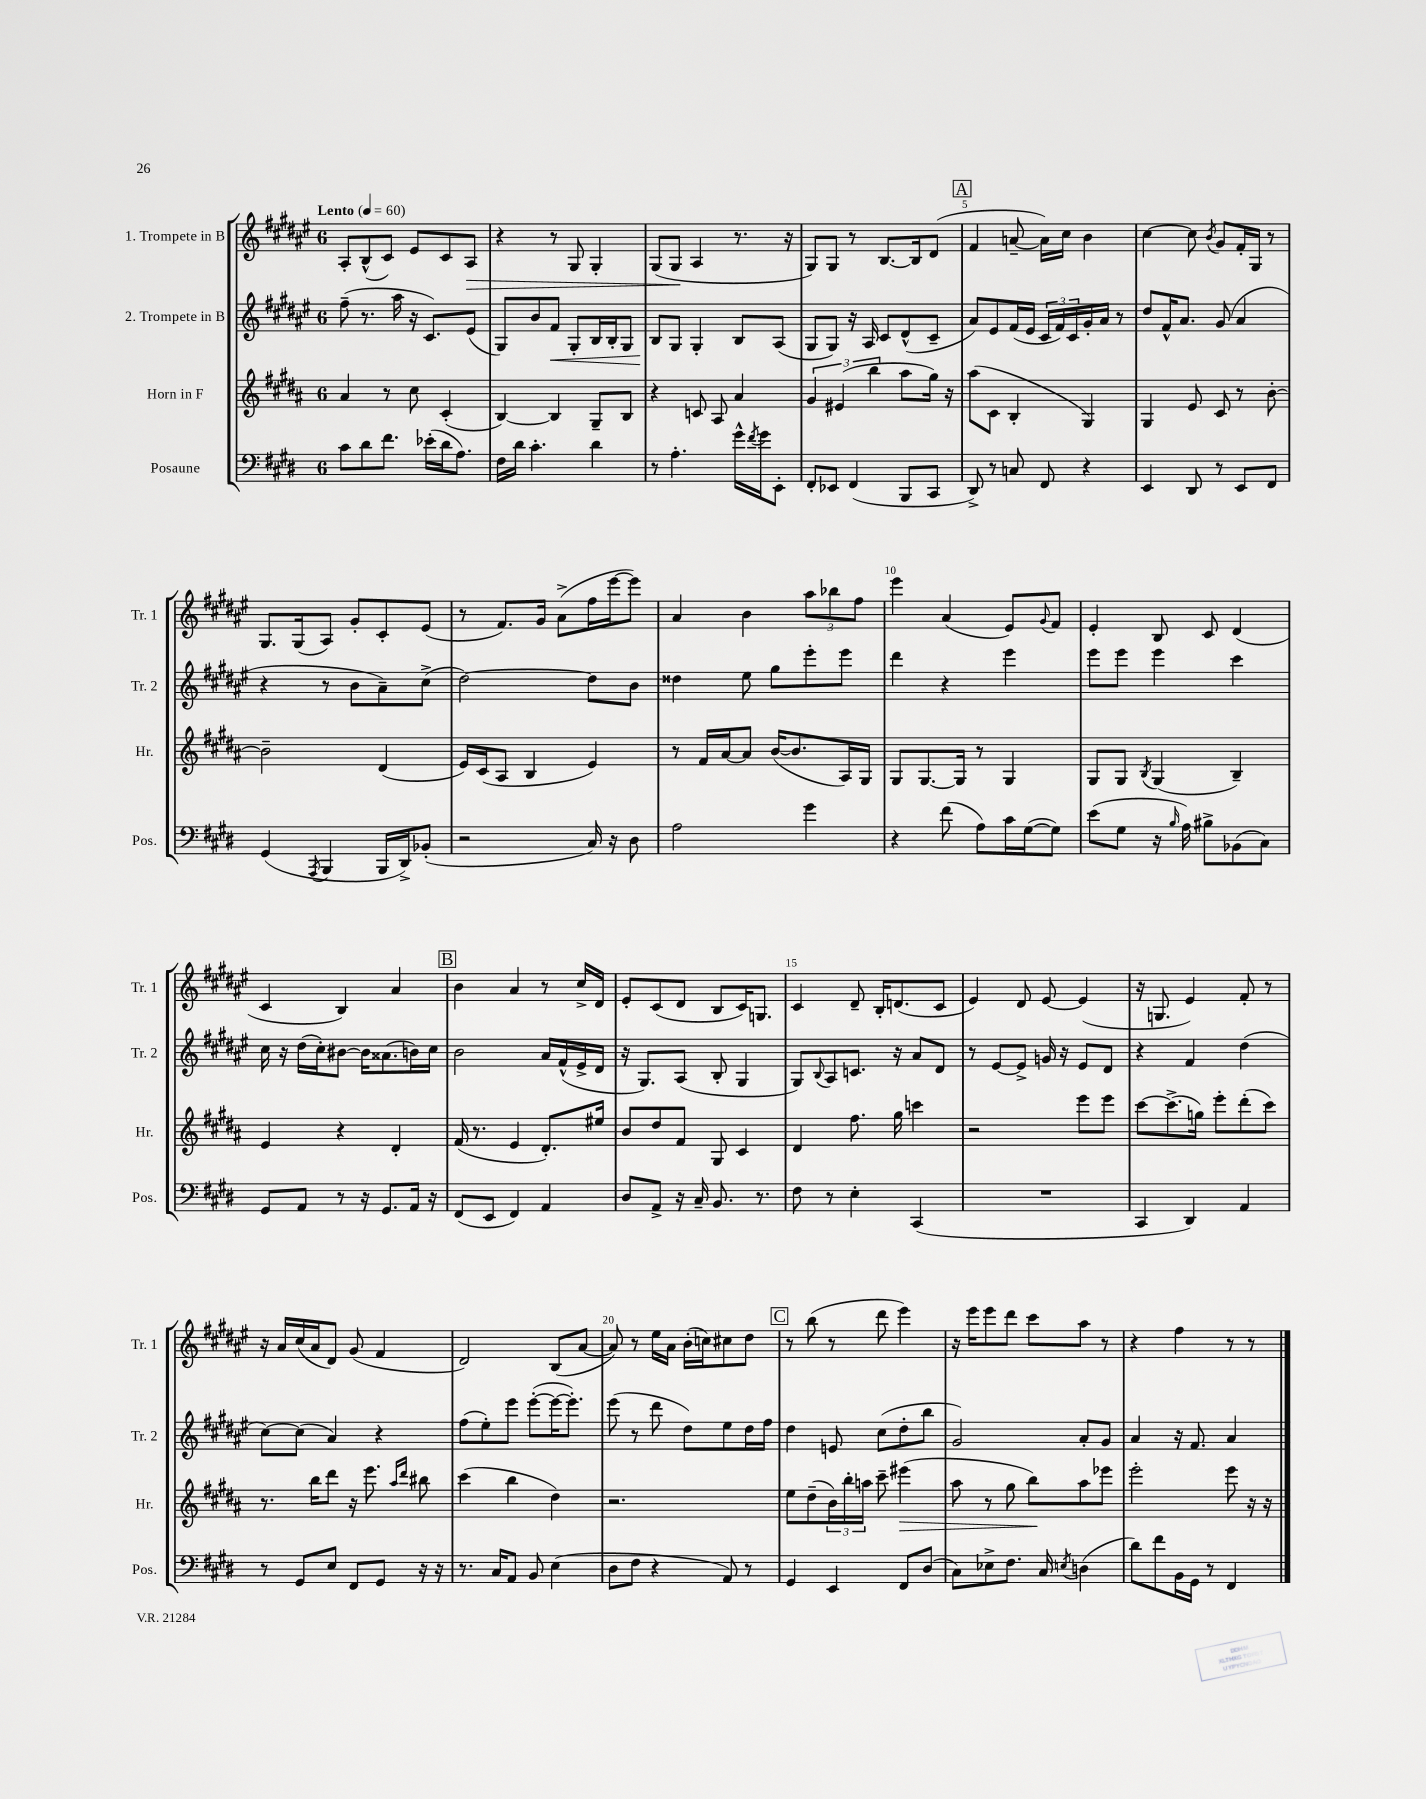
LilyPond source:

<<
\new StaffGroup <<
\new Staff = "s0" \with { instrumentName = "1. Trompete in B" shortInstrumentName = "Tr. 1" } {
    \clef treble \key fis \major \once \override Staff.TimeSignature.style = #'single-digit \time 6/8 \tempo "Lento" 4 = 60
    ais8-. b8-^( cis'8) eis'8 cis'8 ais8\> |
    r4 r8 gis8 gis4-. |
    gis8( gis8\! ais4 r8. r16 |
    gis8) gis8 r8 b8.~ b16 dis'8( |
    \mark \markup { \box "A" } fis'4 a'8~-- a'16) cis''16 b'4 |
    cis''4~ cis''8 \acciaccatura { b'8 } gis'8 fis'16-. gis16 r8 |
    gis8. gis16( ais8) gis'8-. cis'8-. eis'8( |
    r8 fis'8.) gis'16 ais'8->( fis''16 eis'''16~ eis'''8) |
    ais'4 b'4 \tuplet 3/2 { ais''8 bes''8 fis''8 } |
    eis'''4 ais'4( eis'8) \appoggiatura { gis'8 } fis'8 |
    eis'4-. b8 cis'8 dis'4( |
    cis'4 b4) ais'4 |
    \mark \markup { \box "B" } b'4 ais'4 r8 cis''16-> dis'16 |
    eis'8-. cis'8( dis'8 b8 cis'16) g8. |
    cis'4 dis'8-- b16-. d'8.( cis'8 |
    eis'4) dis'8 eis'8~ eis'4( |
    r16 g8. eis'4) fis'8-. r8 |
    r16 ais'16 cis''16( ais'16 dis'8) gis'8( fis'4 |
    dis'2) b8( ais'8~ |
    ais'8) r8 eis''16 ais'16 b'16-.( c''16) cis''8 dis''8 |
    \mark \markup { \box "C" } r8 b''8( r8 dis'''8 eis'''4) |
    r16 eis'''16 eis'''8 dis'''8 cis'''8 ais''8 r8 |
    r4 fis''4 r8 r8 \bar "|." |
}
\new Staff = "s1" \with { instrumentName = "2. Trompete in B" shortInstrumentName = "Tr. 2" } {
    \clef treble \key fis \major \once \override Staff.TimeSignature.style = #'single-digit \time 6/8
    fis''8--( r8. ais''16 r16 cis'8.) eis'8( |
    gis8) b'8 fis'8\< gis8-. b16 b16-. gis8 |
    b8\! gis8 gis4-. b8 ais8( |
    gis8 gis8) r16 ais16 cis'8 dis'8-^( cis'8-- |
    \mark \markup { \box "A" } ais'8) eis'8 fis'16( eis'16 \tuplet 3/2 { cis'16 fis'16) cis'16 } gis'16-. ais'16 r8 |
    dis''8 fis'16-^ ais'8. gis'8( ais'4 |
    r4 r8 b'8 ais'8--) cis''8->( |
    dis''2~) dis''8 b'8 |
    disis''4 eis''8 gis''8 eis'''8-. eis'''8 |
    dis'''4 r4 eis'''4 |
    eis'''8 eis'''8 eis'''4 cis'''4 |
    cis''16 r16 dis''16( cis''16-.) bis'8~ bis'16 aisis'8.( b'16) cis''16 |
    \mark \markup { \box "B" } b'2 ais'16 fis'16-^( eis'16-> dis'16 |
    r16 gis8.) ais8( b8-. gis4 |
    gis8) \appoggiatura { b8 } ais8 c'8. r16 ais'8 dis'8 |
    r8 eis'8~ eis'8-> g'16 r16 eis'8 dis'8 |
    r4 fis'4 dis''4( |
    cis''8~) cis''8( ais'4) r4 |
    fis''8( eis''8-.) eis'''8 eis'''8~-.( eis'''16~ eis'''8.-.) |
    eis'''8( r8 dis'''8 dis''8) eis''8 dis''16 fis''16 |
    \mark \markup { \box "C" } dis''4 e'8 cis''8( dis''8-. b''8 |
    gis'2) ais'8-. gis'8 |
    ais'4 r16 fis'8. ais'4 \bar "|." |
}
\new Staff = "s2" \with { instrumentName = "Horn in F" shortInstrumentName = "Hr." } {
    \clef treble \key b \major \once \override Staff.TimeSignature.style = #'single-digit \time 6/8
    ais'4 r8 cis''8 cis'4-.( |
    b4~) b4 gis8-- b8 |
    r4 c'8 ais8 ais'4 |
    \tuplet 3/2 { gis'4 eis'4( b''4 } ais''8 gis''16) r16 |
    \mark \markup { \box "A" } ais''8( cis'8 b4-. gis4) |
    gis4 e'8 cis'8 r8 b'8~-. |
    b'2-- dis'4( |
    e'16) cis'16( ais8 b4 e'4) |
    r8 fis'16 ais'16~ ais'8 b'16~( b'8. ais16) gis16 |
    gis8 gis8.~ gis16 r8 gis4 |
    gis8 gis8 \acciaccatura { b8 } gis4( b4--) |
    e'4 r4 dis'4-. |
    \mark \markup { \box "B" } fis'16( r8. e'4 dis'8.-.) eis''16 |
    b'8 dis''8 fis'8 gis8 cis'4 |
    dis'4 fis''8. gis''16 c'''4 |
    r2 e'''8 e'''8 |
    cis'''8~ cis'''8.->( g''16) e'''8-. dis'''8-.( cis'''8) |
    r8. b''16 dis'''8 r16 e'''8. \grace { ais''16 dis'''16 } bis''8 |
    cis'''4( b''4 dis''4) |
    r2. |
    \mark \markup { \box "C" } e''8 dis''8--( \tuplet 3/2 { b'16) b''16-. a''16 } cis'''8-- eis'''4\>( |
    ais''8 r8 gis''8 b''8\!) ais''8 ees'''8 |
    e'''2-. e'''8 r16 r16 \bar "|." |
}
\new Staff = "s3" \with { instrumentName = "Posaune" shortInstrumentName = "Pos." } {
    \clef bass \key e \major \once \override Staff.TimeSignature.style = #'single-digit \time 6/8
    cis'8 dis'8 fis'8. ees'16-.( dis'16 a8.) |
    fis16 dis'16 cis'4.-. dis'4 |
    r8 a4.-. gis'16-^ \acciaccatura { fis'8 } gis'16 e,8-. |
    fis,8-. ees,8 fis,4( b,,8 cis,8 |
    \mark \markup { \box "A" } dis,8->) r8 c8 fis,8 r4 |
    e,4 dis,8 r8 e,8 fis,8 |
    gis,4( \acciaccatura { a,,8 } b,,4 b,,16 dis,16->) bes,8-.( |
    r2 cis16) r16 dis8 |
    a2 gis'4 |
    r4 fis'8( a8) cis'16 gis16~( gis8) |
    e'8( gis8 r16 \grace { b16 } a16) bis8-> bes,8( cis8) |
    gis,8 a,8 r8 r16 gis,8. a,16 r16 |
    \mark \markup { \box "B" } fis,8( e,8 fis,4) a,4 |
    dis8 a,8-> r16 cis16-- b,8. r8. |
    fis8 r8 e4-. cis,4( |
    R2. |
    cis,4 dis,4) a,4 |
    r8 gis,8 e8 fis,8 gis,8 r16 r16 |
    r8. cis16 a,8 b,8 e4( |
    dis8 fis8 r4 a,8) r8 |
    \mark \markup { \box "C" } gis,4 e,4 fis,8 dis8( |
    cis8) ees8-> fis8. cis16 \acciaccatura { e8 } d4( |
    dis'8) fis'8 b,16 gis,16 r8 fis,4 \bar "|." |
}
>>
>>
\layout { \context { \Score \override BarNumber.break-visibility = ##(#f #t #t) barNumberVisibility = #(every-nth-bar-number-visible 5) } }
